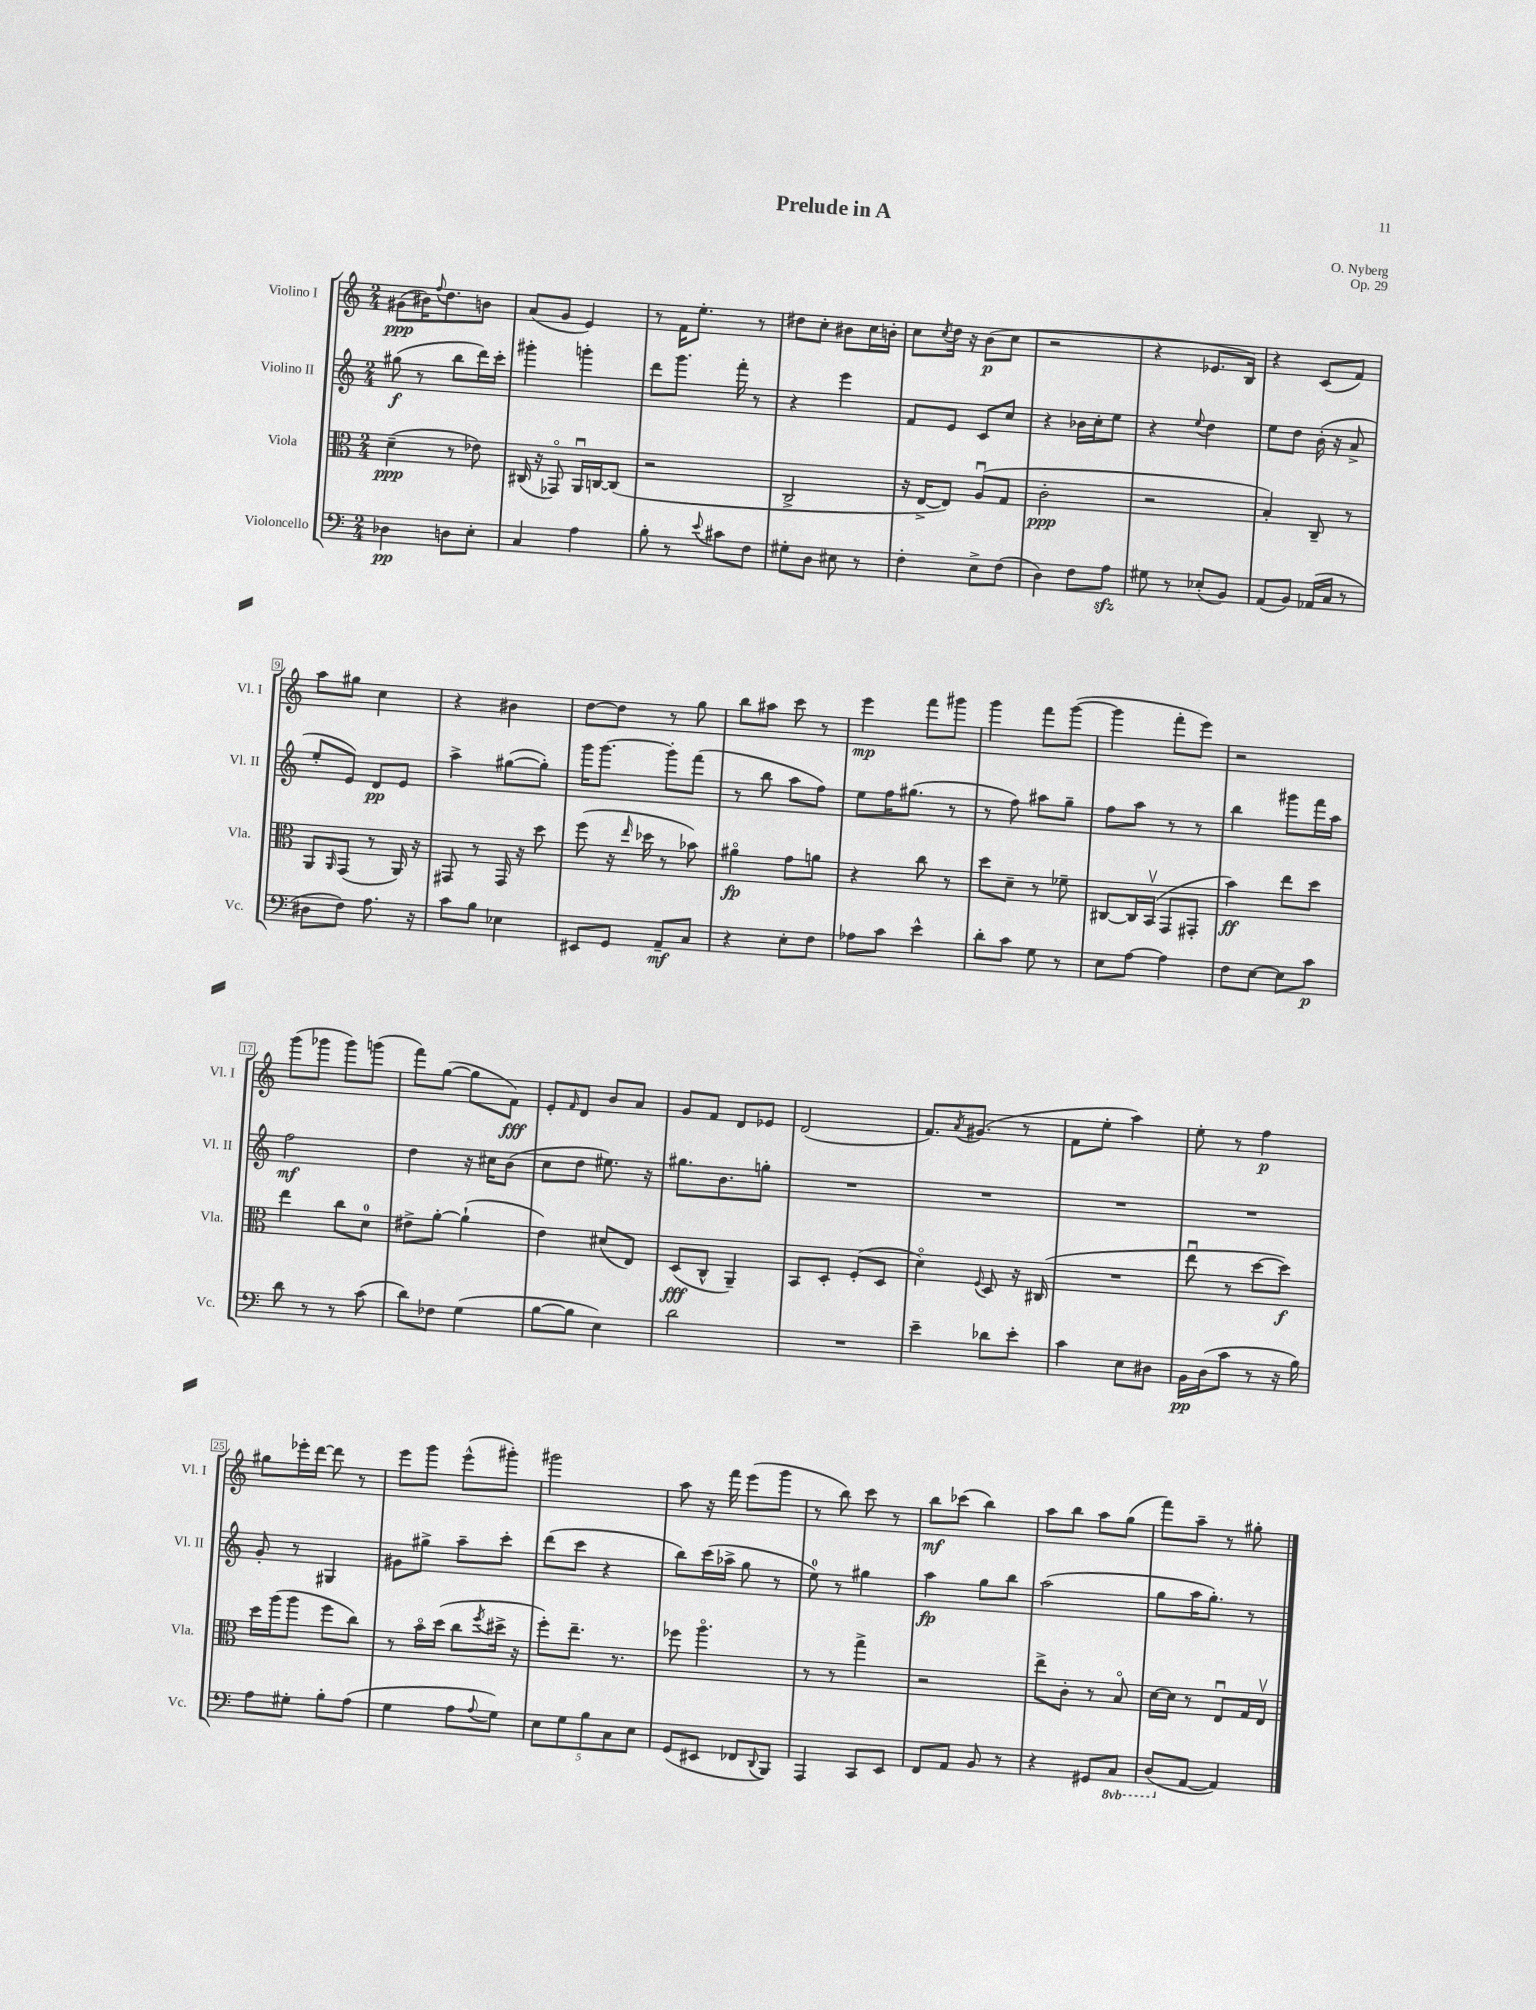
\header { title = "Prelude in A" composer = "O. Nyberg" opus = "Op. 29" }
<<
\new StaffGroup <<
\new Staff = "s0" \with { instrumentName = "Violino I" shortInstrumentName = "Vl. I" } {
    \clef treble \key c \major \numericTimeSignature \time 2/4
    gis'8\ppp( bis'16) \appoggiatura { f''8 } d''8. b'8 |
    a'8( g'8 e'4) |
    r8 f'16 e''8.-. r8 |
    dis''8 c''8-. bis'8 c''16 b'16-. |
    c''8 \acciaccatura { c''8 } d''16 r16 b'8\p( c''8 |
    r2 |
    r4 ees'8. b16) |
    r4 c'8( f'8) |
    a''8 gis''8 c''4 |
    r4 bis'4 |
    d''8~ d''8 r8 g''8 |
    b''8 ais''8 c'''8 r8 |
    e'''4\mp f'''8 gis'''8 |
    g'''4 f'''8 g'''8~( |
    g'''4 f'''8-. e'''8) |
    r2 |
    g'''8( ges'''8 ges'''8) g'''8( |
    f'''8) g''8~( g''8 f'8\fff) |
    e'8-. \grace { f'16 } d'8 b'8 a'8 |
    g'8 f'8 d'8 ees'8 |
    d'2( |
    f'8.) \acciaccatura { a'8 } gis'8.( r8 |
    f'8 e''8-. a''4) |
    e''8-. r8 f''4\p |
    gis''8 ees'''16-. d'''16~ d'''8 r8 |
    e'''8 g'''8 e'''8-^( gis'''8-.) |
    gis'''2 |
    a''8 r16 f'''16 e'''8( g'''8 |
    r8 b''8) c'''8 r8 |
    b''8\mf ces'''8( b''4) |
    a''8 b''8 a''8 g''8( |
    f'''8) a''8-- r8 gis''8-. \bar "|." |
}
\new Staff = "s1" \with { instrumentName = "Violino II" shortInstrumentName = "Vl. II" } {
    \clef treble \key c \major \numericTimeSignature \time 2/4
    gis''8\f( r8 b''8 d'''16) c'''16-. |
    gis'''4-. g'''4-. |
    d'''8 g'''8. f'''16-. r8 |
    r4 e'''4 |
    f'8 e'8 c'8 c''8 |
    r4 bes'16 c''16-. e''8 |
    r4 \appoggiatura { e''8 } d''4 |
    e''8 d''8 b'16-.( r16 a'8-> |
    e''8-. e'8) d'8\pp e'8 |
    a''4-> gis''8~( gis''8-.) |
    g'''16 g'''8.~ g'''8-. f'''8( |
    r8 b''8 a''8 f''8) |
    e''8 f''16 gis''8.( r8 |
    r8 f''8) ais''8 g''8-- |
    f''8 a''8 r8 r8 |
    b''4 gis'''8 f'''16 a''16 |
    f''2\mf |
    d''4 r16 cis''16 b'8( |
    c''8 d''8 eis''8.) r16 |
    gis''8. b'8. g''8-. |
    R2 |
    R2 |
    R2 |
    R2 |
    g'8-. r8 gis4 |
    gis'8 gis''8-> a''8-- c'''8-. |
    d'''8( c'''8 r4 |
    b''8) c'''16( aes''16-> g''8 r8 |
    e''8-0) r8 gis''4 |
    a''4\fp g''8 b''8 |
    a''2( |
    g''8 a''16 g''8.-.) r8 \bar "|." |
}
\new Staff = "s2" \with { instrumentName = "Viola" shortInstrumentName = "Vla." } {
    \clef alto \key c \major \numericTimeSignature \time 2/4
    d'4--\ppp( r8 ees'8) |
    cis16( r16 ges,8\flageolet) a,16\downbow c16~ c8( |
    r2 |
    c2-> |
    r16 e16~-> e8) a8\downbow( g8 |
    c'2-.\ppp |
    r2 |
    b4-.) c8-- r8 |
    a,8 \grace { a,16 } g,8( r8 a,16) r16 |
    gis,8 r8 gis,16 r16 d''8 |
    f''8( r16 \grace { e''16 } des''16 r8 bes'8) |
    ais'4\flageolet\fp g'8 a'8 |
    r4 c''8 r8 |
    d''8 d'8-- r8 fes'8-- |
    cis8~ cis16 b,16\upbow( g,8 gis,8-. |
    b'4\ff) e''8 d''8 |
    e''4 c''8 d'8-0 |
    eis'8-> a'8~-. a'4-!( |
    e'4) dis'8( e8) |
    d8\fff( c8-^ a,4--) |
    b,8 d8-. f8-.( d8 |
    d'4\flageolet) \appoggiatura { f8 } d8 r16 cis16( |
    R2 |
    e''8\downbow r8 d''8~ d''8\f) |
    d''16 a''16( a''8 f''8 c''8) |
    r8 b'16\flageolet d''16( c''8 \acciaccatura { f''8 } dis''16-> r16 |
    f''8-.) e''8.-- r8. |
    fes''8 a''4.\flageolet |
    r8 r8 g''4-> |
    r2 |
    e''8-> c'8-. r8 b8\flageolet |
    d'16~ d'16 r8 e8\downbow g16 e16\upbow \bar "|." |
}
\new Staff = "s3" \with { instrumentName = "Violoncello" shortInstrumentName = "Vc." } {
    \clef bass \key c \major \numericTimeSignature \time 2/4 \set Staff.ottavationMarkups = #ottavation-simple-ordinals
    des4\pp d8 e8-. |
    c4 a4 |
    b8-. r8 \appoggiatura { e'8 } cis'8 f8 |
    gis8-. d8 eis8 r8 |
    f4-. e8-> f8( |
    d4) f8 a8\sfz |
    gis8 r8 ees8-.( b,8) |
    a,8( b,8) aes,16( c16 r8 |
    dis8 f8) a8. r16 |
    c'8 b8 ees4 |
    eis,8 g,8 a,8--\mf c8 |
    r4 e8-. f8 |
    aes8 c'8 e'4-^ |
    d'8-. c'8 g8 r8 |
    e8 a8~ a4 |
    f8 e8~ e8 c'8\p |
    d'8 r8 r8 c'8( |
    d'8) fes8 g4( |
    b8~ b8 e4) |
    d'2 |
    R2 |
    e'4-- des'8 e'8-. |
    c'4 e8 dis8 |
    b,16\pp d16( c'8 r8 r16 b16) |
    a8 gis8-. b8-. a8( |
    g4 a8 \appoggiatura { a8 } g8) |
    \tuplet 5/4 { e8 g8 b8 c8 e8 } |
    g,8( eis,8 fes,8 \appoggiatura { d,8 } b,,8) |
    a,,4 c,8 e,8 |
    f,8 a,8 b,8 r8 |
    r4 gis,8 \ottava #-1 c,8 |
    d,8( \ottava #0 a,8~ a,4) \bar "|." |
}
>>
>>
\layout { \context { \Score \override BarNumber.stencil = #(make-stencil-boxer 0.1 0.3 ly:text-interface::print) } }
